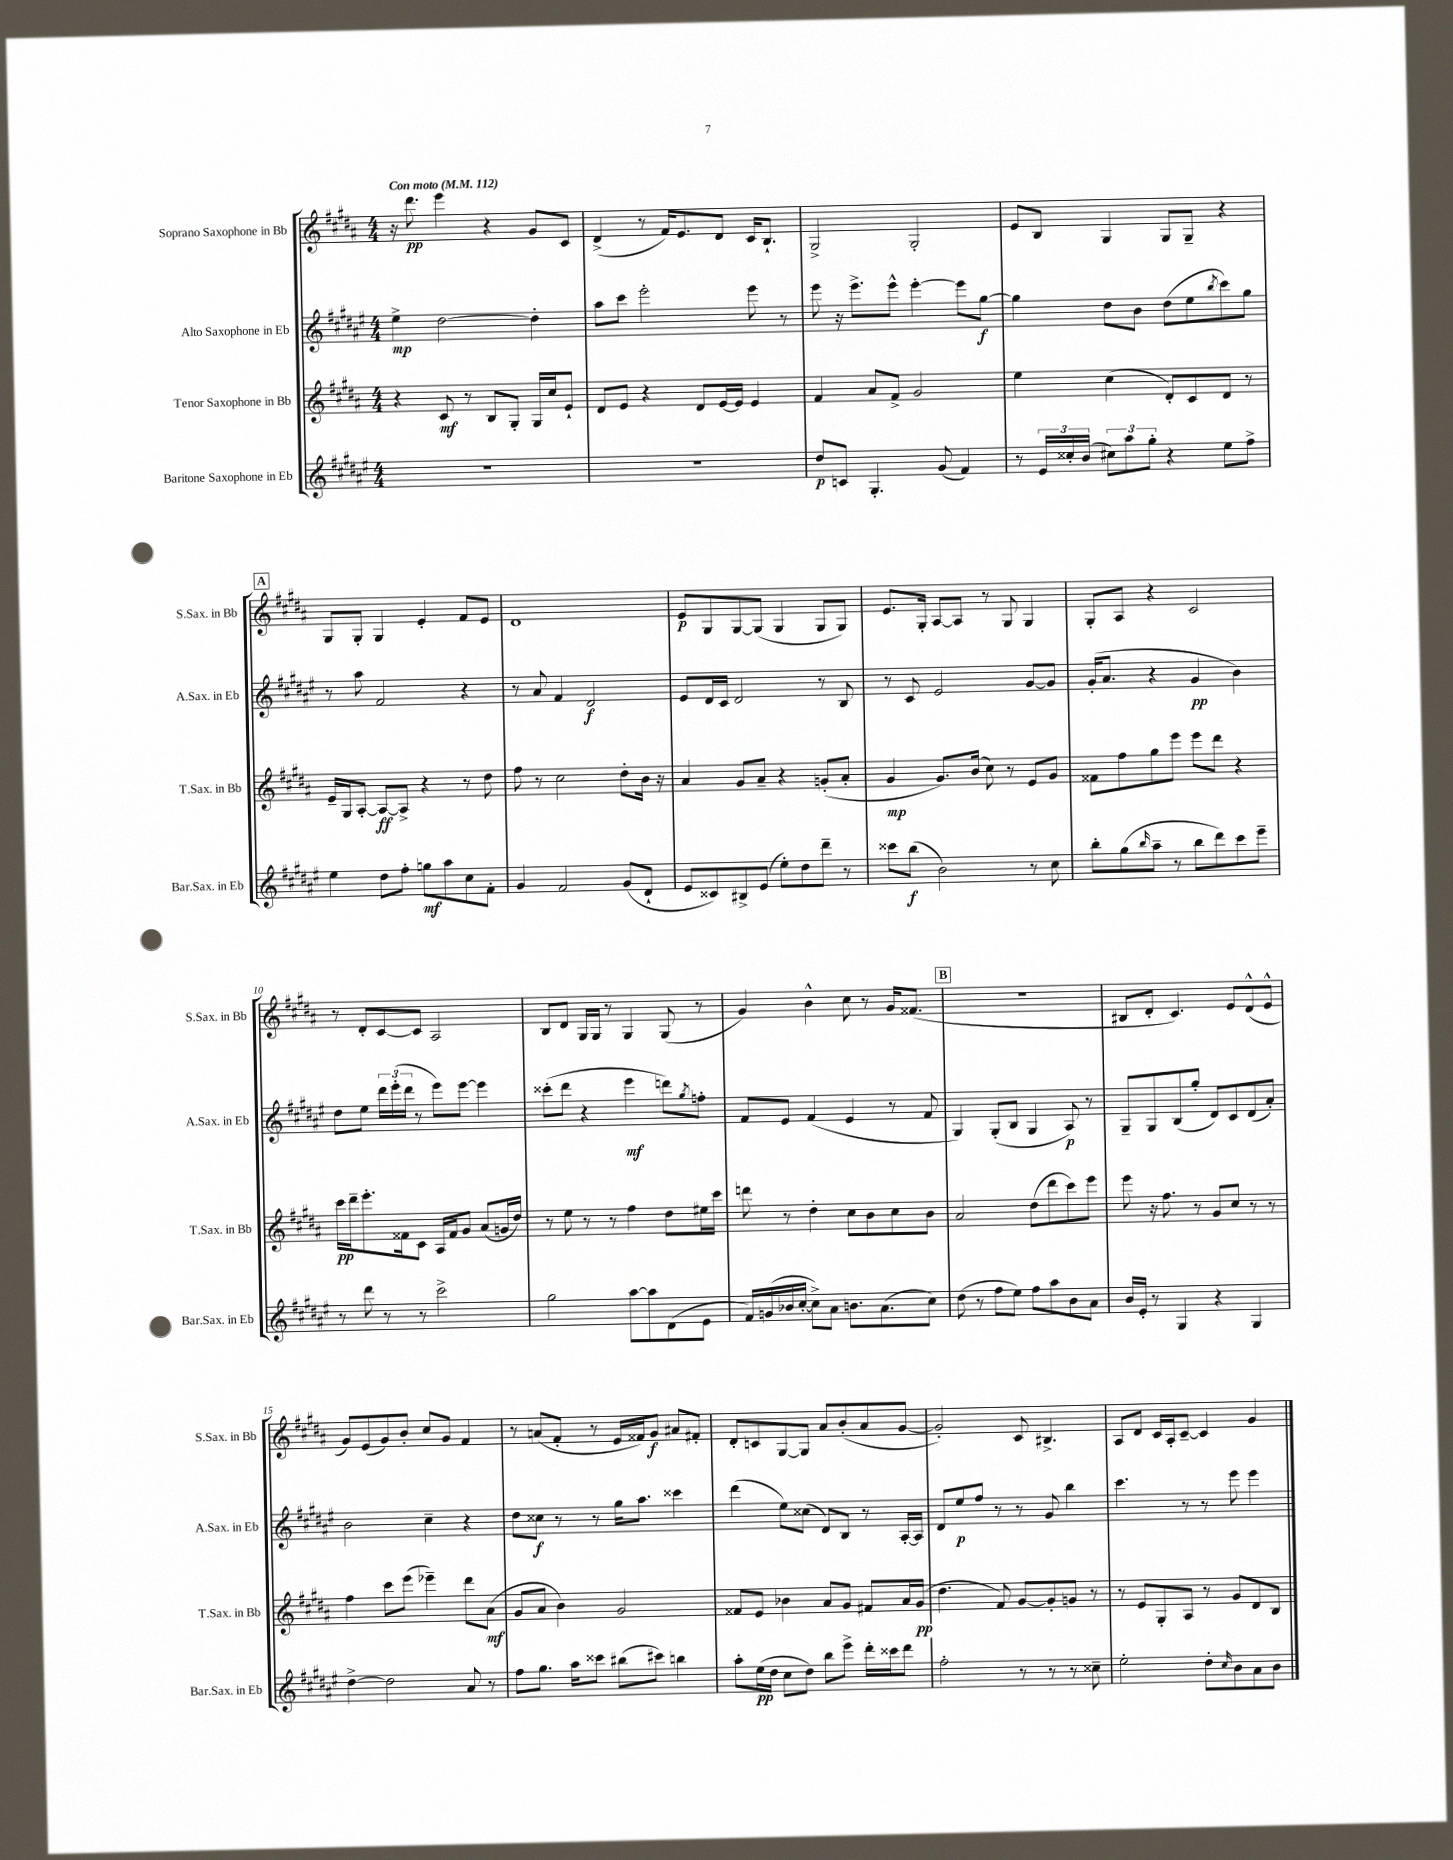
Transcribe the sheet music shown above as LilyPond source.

<<
\new StaffGroup <<
\new Staff = "s0" \with { instrumentName = "Soprano Saxophone in Bb" shortInstrumentName = "S.Sax. in Bb" } {
    \clef treble \key b \major \numericTimeSignature \time 4/4 \tempo "Con moto" 4 = 112
    r16 dis'''8.\pp e'''4 r4 gis'8 cis'8 |
    dis'4->( r8 fis'16) e'8. dis'8 cis'16 b8.-! |
    gis2-> gis2-. |
    e'8 b8 gis4 gis8 gis8-- r4 |
    \mark \markup { \box "A" } gis8 gis8-. gis4 e'4-. fis'8 e'8 |
    dis'1 |
    e'8\p gis8 gis8~ gis8( gis4 gis8 gis8) |
    e'8. gis16-. ais8~ ais8 r8 gis8 gis4 |
    gis8-. ais8 r4 cis'2 |
    r8 dis'8-. cis'8~ cis'8 ais2 |
    b8 dis'8 gis16 gis16 r8 gis4 gis8( r8 |
    gis'4) b'4-^ cis''8 r8 gis'16 fisis'8.( |
    \mark \markup { \box "B" } r1 |
    bis8 dis'8-. cis'4.) e'8 dis'8-^( e'8-^ |
    gis'8) e'8( gis'8) b'8-. cis''8 gis'8 fis'4 |
    r8 a'8( fis'8-. r8 e'16 fisis'16) gis'8\f ais'8 fis'8-. |
    dis'8-. c'8 gis8~ gis8 ais'8 b'8-.( ais'8 gis'8~ |
    gis'2-.) cis'8 bis4.-> |
    ais8 dis'8 cis'16 ais16-. cis'8~-- cis'4 gis'4 \bar "|." |
}
\new Staff = "s1" \with { instrumentName = "Alto Saxophone in Eb" shortInstrumentName = "A.Sax. in Eb" } {
    \clef treble \key fis \major \numericTimeSignature \time 4/4
    eis''4->\mp dis''2~ dis''4-. |
    ais''8 cis'''8 eis'''2-. eis'''8 r8 |
    eis'''8 r16 eis'''8.-> eis'''8-^ eis'''4~-. eis'''8 gis''8~\f |
    gis''4 dis''8 b'8 dis''8( eis''8 \acciaccatura { b''8 } cis'''8) gis''8 |
    \mark \markup { \box "A" } r8 ais''8 fis'2 r4 |
    r8 ais'8 fis'4 dis'2\f |
    eis'8 dis'16 cis'16 dis'2 r8 b8 |
    r8 cis'8 eis'2 gis'8~ gis'8 |
    gis'16-.( ais'8. r4 gis'4\pp b'4) |
    dis''8 eis''8 \tuplet 3/2 { dis'''16 eis'''16-.( dis'''16 } r8 eis'''8) eis'''8~ eis'''4 |
    cisis'''8-.( dis'''8 r4 eis'''4\mf d'''8) \acciaccatura { gis''8 } f''8-. |
    fis'8 eis'8 fis'4( eis'4 r8 fis'8 |
    \mark \markup { \box "B" } gis4) gis8-.( b8 gis4 ais8\p) r8 |
    gis8-- gis8 b8( gis''8-. dis'8) cis'8 dis'8( ais'8-.) |
    b'2 cis''4-- r4 |
    dis''8 cisis''8\f r8 r8 gis''16 ais''8. cisis'''4 |
    dis'''4( eis''8) cisis''8( dis'8) b8 r8 ais16~-. ais16 |
    dis'8 eis''8\p fis''8 r8 r8 gis'8 b''4 |
    cis'''4. r8 r8 eis'''8 eis'''4 \bar "|." |
}
\new Staff = "s2" \with { instrumentName = "Tenor Saxophone in Bb" shortInstrumentName = "T.Sax. in Bb" } {
    \clef treble \key b \major \numericTimeSignature \time 4/4
    r4 cis'8\mf r8 b8 gis8-. gis16 cis''16 e'8-! |
    dis'8 e'8 r4 dis'8 e'16~ e'16 e'4 |
    fis'4 ais'8 fis'8-> gis'2 |
    e''4 cis''4( dis'8-.) cis'8 dis'8 r8 |
    \mark \markup { \box "A" } e'16-- gis16 ais8~-. ais8~\ff ais8-> r4 r8 dis''8 |
    fis''8 r8 cis''2 dis''8-. b'16 r16 |
    ais'4 gis'8 ais'8-- r4 g'8-.( ais'8-. |
    gis'4\mp gis'8.) b'16( cis''8) r8 e'8 gis'8 |
    fisis'8 fis''8 gis''8 e'''8 e'''8 dis'''8 r4 |
    cis'''16\pp dis'''16-- e'''8.-. fisis'16 cis'8 ais16 fisis'16 gis'8 ais'8( g'16 dis''16) |
    r8 e''8 r8 r8 fis''4 dis''8 eis''16 cis'''16 |
    d'''8 r8 dis''4-. cis''8 b'8 cis''8 b'8 |
    \mark \markup { \box "B" } ais'2 dis''8( dis'''8 cis'''8) e'''8 |
    e'''8 r16 fis''8. r8 gis'8 cis''8 r8 r8 |
    fis''4 cis'''8 e'''8( ees'''4--) dis'''8 ais'8\mf( |
    gis'8 ais'8 b'4) gis'2 |
    fisis'8 e'8 bes'4 ais'8 gis'8 fis'8 ais'16 gis'16\pp( |
    dis''4. fis'8) gis'8~ gis'8-. g'8 r8 |
    r8 e'8 gis8-. ais8 r8 gis'8 dis'8 b8 \bar "|." |
}
\new Staff = "s3" \with { instrumentName = "Baritone Saxophone in Eb" shortInstrumentName = "Bar.Sax. in Eb" } {
    \clef treble \key fis \major \numericTimeSignature \time 4/4
    R1 |
    R1 |
    dis''8\p c'8 gis4.-. gis'8( fis'4) |
    r8 \tuplet 3/2 { eis'16 cisis''16-. b'16( } \tuplet 3/2 { cis''8) ais''8 gis''8-. } r4 eis''8 fis''8-> |
    \mark \markup { \box "A" } eis''4 dis''8 fis''8-. g''8\mf ais''8 cis''8 fis'8-. |
    gis'4 fis'2 gis'8( dis'8-! |
    eis'8 cisis'8) bis8-> eis'8( eis''8-.) dis''8 dis'''8-- r8 |
    cisis'''8 b''8\f( b'2) r8 cis''8 |
    b''8-. gis''8( \grace { b''16 } ais''8-- r8 b''8 dis'''8) cis'''8 eis'''8-- |
    r8 dis'''8 r8 r8 cis'''2-> |
    gis''2 ais''8~ ais''8 dis'8( eis'8 |
    fis'16) g'16( bes'16 cis''16~-. cis''8->) ais'8 b'8. ais'8.( cis''8) |
    \mark \markup { \box "B" } dis''8( r8 fis''8 eis''8) fis''8 ais''8 b'8 ais'8 |
    b'16 eis'16-. r8 gis4 r4 gis4 |
    dis''4~-> dis''2 ais'8 r8 |
    fis''8 gis''8. ais''16 cisis'''8 bis''8( cis'''8) b''4 |
    ais''8-. eis''16\pp( dis''16 cis''8 dis''8) b''8 eis'''8-> dis'''16-. cisis'''16 dis'''8 |
    fis''2-. r8 r8 r8 cisis''8-- |
    eis''2-. dis''8-. \grace { cis''16 } b'8 ais'8 b'8 \bar "|." |
}
>>
>>
